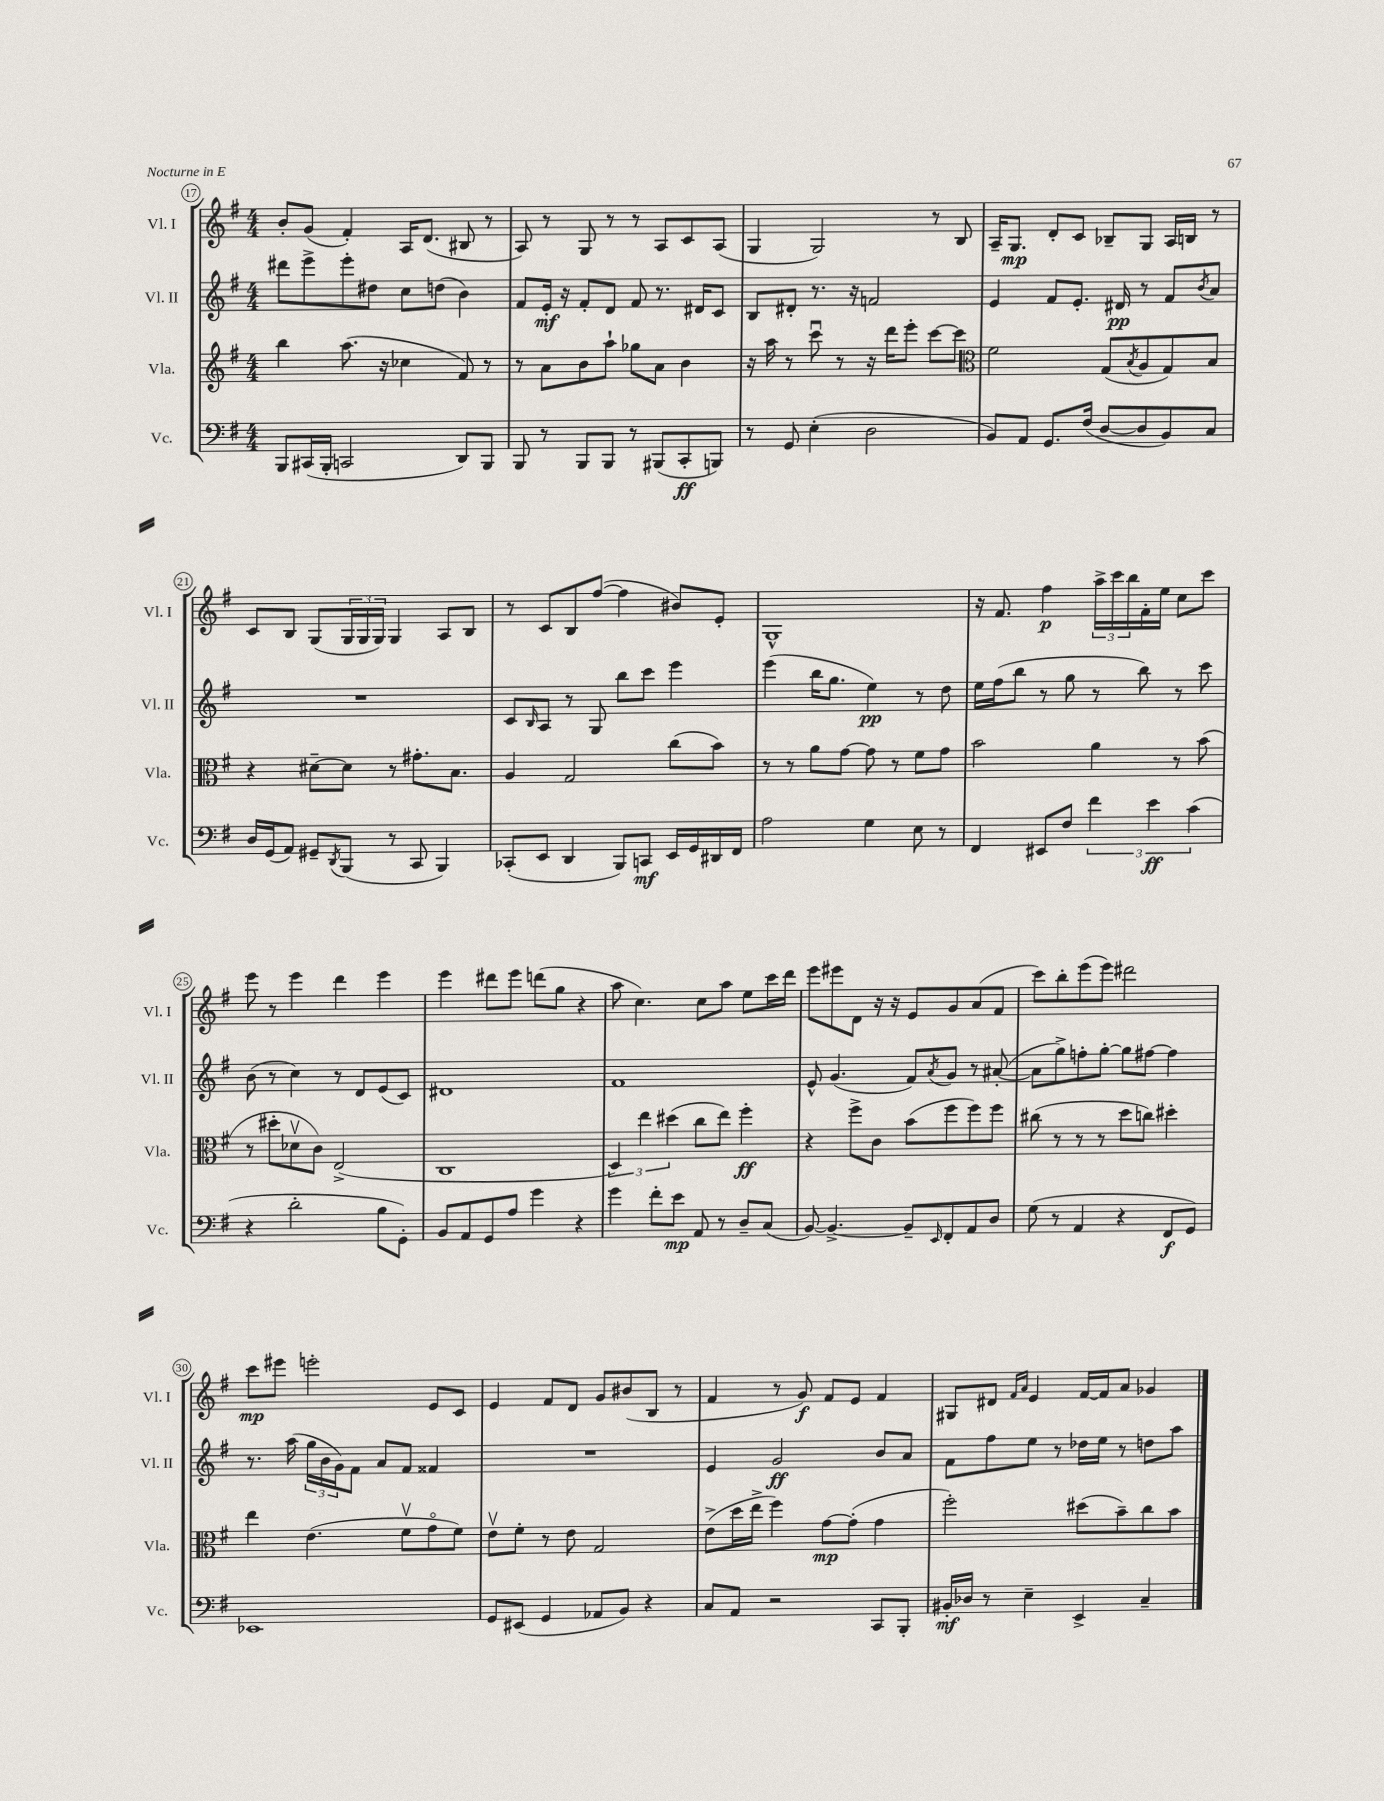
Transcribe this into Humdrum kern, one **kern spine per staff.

**kern	**kern	**kern	**kern
*staff4	*staff3	*staff2	*staff1
*clefF4	*clefG2	*clefG2	*clefG2
*k[f#]	*k[f#]	*k[f#]	*k[f#]
*M4/4	*M4/4	*M4/4	*M4/4
8BBB	4bb	8ddd#	8b'
(16CC#	.	8eee^	(8g
16BBB'	.	.	.
2CC	(8.aa	8eee'	4f#')
.	.	8dd#	.
.	16r	.	.
.	4cc-	8cc	16A
.	.	.	(8.d
.	.	(8dd	.
8DD)	8f#)	4b)	8B#
8BBB	8r	.	8r
=	=	=	=
8BBB	8r	8f#	8A)
8r	8a	16e'	8r
.	.	16r	.
8BBB	8b	8f#'	8G
8BBB	8aa`	8d	8r
8r	8gg-	8f#	8r
(8BBB#	8a	8.r	8A
8CC'	4b	.	8c
.	.	16d#	.
8BBB)	.	8c	(8A
=	=	=	=
8r	16r	8B	4G
.	16aa	.	.
8GG	8r	8d#'	.
(4E'	8cccu	8.r	2G)
.	8r	.	.
.	.	16r	.
2D	16r	2f	.
.	16ddd	.	.
.	8eee'	.	.
.	[8ccc	.	8r
.	8ccc]	.	8B
=	=	=	=
*	*clefC3	*	*
8BB)	2f#	4e	16A~
.	.	.	8.G
8AA	.	.	.
8.GG	.	8f#	8d'
.	.	8.e'	8c
(16F#	.	.	.
[8D	(8G	.	8B-~
.	.	16d#	.
.	8qB	.	.
8D]	8A	8r	8G
8BB)	8G)	8f#	16A
.	.	.	16B
.	.	8qb	.
8C	8B	8a	8r
=	=	=	=
16D	4r	1r	8c
(16GG	.	.	.
8AA)	.	.	8B
8GG#~	[8d#~	.	(8G
8qDD	.	.	.
(8BBB	8d#]	.	24G
.	.	.	24G
.	.	.	24G)
8r	8r	.	4G
8CC	8.g#'	.	.
4BBB)	.	.	8A
.	8.B	.	.
.	.	.	8B
=	=	=	=
(8CC-'	4A	8c	8r
.	.	16qqB	.
8EE	.	8A	8c
4DD	2G	8r	8B
.	.	8G	([8ff#
8BBB)	.	8bb	4ff#]
8CC	.	8ccc	.
16EE	(8cc	4eee	8b#)
16GG	.	.	.
16DD#	8b)	.	8e'
16FF#	.	.	.
=	=	=	=
2A	8r	(4eee	1G^^
.	8r	.	.
.	8a	16bb	.
.	.	8.gg	.
.	[8g	.	.
4G	8g]	4ee)	.
.	8r	.	.
8E	8f#	8r	.
8r	8g	8dd	.
=	=	=	=
4FF#	2b	16ee	16r
.	.	(16ff#	8.f#
.	.	8bb	.
8EE#	.	8r	4ff#
8F#	.	8gg	.
6f#	4a	8r	24aa^
.	.	.	24ccc
.	.	.	24bb
.	.	8bb)	16f#'
6e	.	.	.
.	.	.	16ee
.	8r	8r	8cc
(6c	.	.	.
.	(8b	8ccc	8ccc
=	=	=	=
4r	8r	(8b	8eee
.	8dd#'	8r	8r
2d'	8d-v	4cc)	4eee
.	8c)	.	.
.	(2E^	8r	4ddd
.	.	8d	.
8B	.	(8e	4eee
8GG')	.	8c)	.
=	=	=	=
8BB	1C	1d#	4eee
8AA	.	.	.
8GG	.	.	8ddd#
8A	.	.	8eee
4g	.	.	(8ddd
.	.	.	8gg
4r	.	.	4r
=	=	=	=
4g	6D)	1f#	8aa
.	.	.	4.cc)
.	6ee	.	.
8f#'	.	.	.
.	(6dd#	.	.
8e	.	.	.
8AA	8cc	.	8cc
8r	8ee)	.	8aa
8D~	4ff#'	.	8ee
(8C	.	.	16ccc
.	.	.	16ddd
=	=	=	=
[8BB)	4r	8e^^	8eee
4.BB^_	.	(4.g	8eee#
.	8ff#^	.	8d
.	8c	.	16r
.	.	.	16r
8BB~]	(8b	8f#)	8e
16qqEE	.	8qa	.
8FF#'	8ff#	8g	8g
8AA	8ff#)	8r	(8a
8D	8ff#	([8a#'	8f#
=	=	=	=
(8G	(8cc#	8a#]	8ccc)
8r	8r	8gg^)	8bb'
4AA	8r	8ff'	(8eee
.	8r	[8gg'	8eee)
4r	8dd	8gg]	2ddd#
.	8cc)	[8ff#	.
8FF#	4dd#'	4ff#]	.
8GG)	.	.	.
=	=	=	=
1EE-	4ee	8.r	8ccc
.	.	.	8eee#
.	.	(16aa	.
.	(4.e	24gg	2eee'
.	.	24b	.
.	.	24g)	.
.	.	8f#	.
.	.	8a	.
.	8f#v	8f#	.
.	8go	4f##	8e
.	8f#)	.	8c
=	=	=	=
8GG	8ev	1r	4e
(8EE#	8f#'	.	.
4GG	8r	.	8f#
.	8e	.	8d
8AA-	2G	.	8g
8BB)	.	.	(8b#
4r	.	.	8B
.	.	.	8r
=	=	=	=
8C	(8e^	4e	4f#
8AA	16dd	.	.
.	16ee^	.	.
2r	4ff#)	2g	8r
.	.	.	8g)
.	[8g	.	8f#
.	(8g']	.	8e
8CC	4g	8b	4f#
8BBB'	.	8a	.
=	=	=	=
16BB#'	2ff#')	8f#	8G#
16D-	.	.	.
8r	.	8ff#	8d#
.	.	.	16qqf#
.	.	.	16qqa
4E~	.	8ee	4e
.	.	8r	.
4EE^	(8dd#	16dd-	[16f#
.	.	16ee	16f#]
.	8b~)	8r	8a
4C~	8cc	8dd	4g-
.	8b	8aa	.
==	==	==	==
*-	*-	*-	*-
